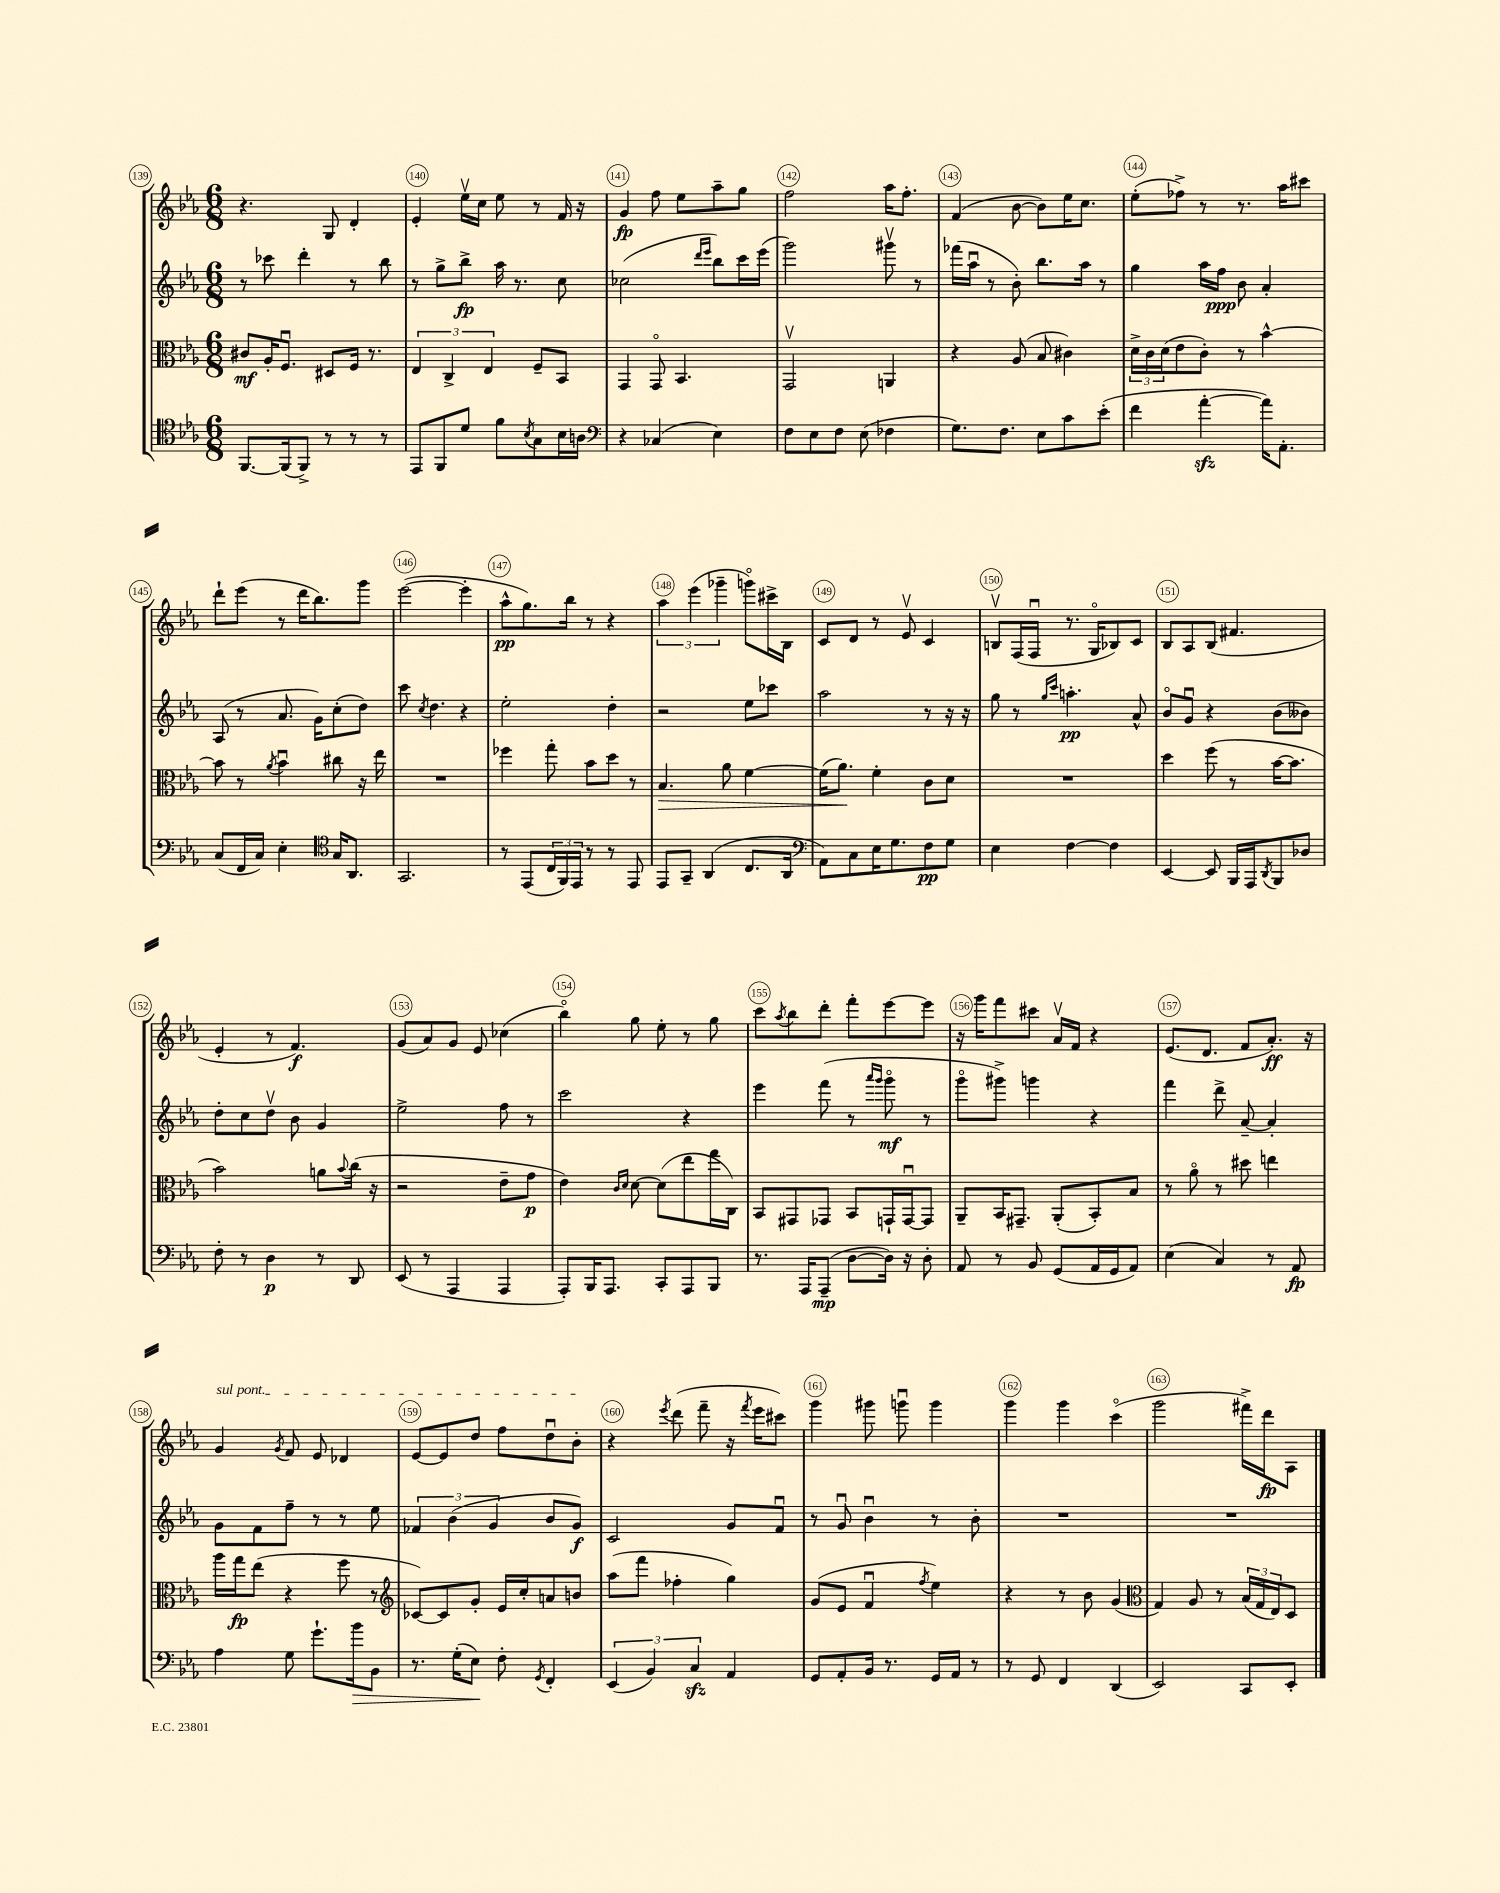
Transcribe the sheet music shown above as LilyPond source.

<<
\new StaffGroup <<
\new Staff = "s0" {
    \clef treble \key ees \major \numericTimeSignature \time 6/8
    r4. g8 d'4-. |
    ees'4-. ees''16\upbow c''16 ees''8 r8 f'16 r16 |
    g'4\fp f''8 ees''8 aes''8-- g''8 |
    f''2 aes''16 f''8.-. |
    f'4( bes'8~ bes'8) ees''16 c''8. |
    ees''8-.( fes''8->) r8 r8. aes''16 cis'''8 |
    d'''8-! ees'''8( r8 d'''16 bes''8.) g'''8 |
    ees'''2~( ees'''4-. |
    aes''8-^\pp g''8.) bes''16 r8 r4 |
    \tuplet 3/2 { aes''4 ees'''4( ges'''4-- } g'''8\flageolet) cis'''16-> bes16 |
    c'8 d'8 r8 ees'8\upbow c'4 |
    b8\upbow f16( f16\downbow r8. g16\flageolet bes8) c'8 |
    bes8 aes8 bes8( fis'4. |
    ees'4-. r8 f'4.\f) |
    g'8( aes'8) g'8 ees'8 ces''4( |
    bes''4\flageolet) g''8 ees''8-. r8 g''8 |
    c'''8 \acciaccatura { aes''8 } bes''8 d'''8-. f'''8-. ees'''8~ ees'''8 |
    r16 g'''16 f'''8 cis'''8 aes'16\upbow f'16 r4 |
    ees'8.( d'8. f'8 aes'8.-.\ff) r16 |
    \once \override TextSpanner.bound-details.left.text = \markup { \italic "sul pont." } g'4\startTextSpan \acciaccatura { g'8 } f'8 ees'8 des'4 |
    ees'8~ ees'8 d''8 f''8 d''8\downbow bes'8-.\stopTextSpan |
    r4 \acciaccatura { ees'''8 } d'''8( f'''8-- r16 \acciaccatura { f'''8 } ees'''16 cis'''8) |
    g'''4 gis'''8 g'''8\downbow g'''4 |
    g'''4 g'''4 c'''4\flageolet( |
    g'''2 fis'''16->) d'''16\fp aes8 \bar "|." |
}
\new Staff = "s1" {
    \clef treble \key ees \major \numericTimeSignature \time 6/8
    r8 ces'''8 d'''4-. r8 bes''8 |
    r8 g''8-> bes''8->\fp aes''16 r8. c''8 |
    ces''2( \grace { d'''16 ees'''16 } bes''8) c'''16 ees'''16( |
    g'''2) gis'''8\upbow r8 |
    fes'''16( aes''16\downbow r8 bes'8-.) bes''8. aes''16 r8 |
    g''4 aes''16 f''16\ppp bes'8 aes'4-. |
    aes8( r8 aes'8. g'16) c''8-.( d''8) |
    c'''8 \acciaccatura { c''8 } d''4. r4 |
    ees''2-. d''4-. |
    r2 ees''8 ces'''8 |
    aes''2 r8 r16 r16 |
    g''8 r8 \grace { g''16 c'''16 } a''4.-.\pp aes'8-^ |
    bes'8\flageolet g'8\downbow r4 bes'8( beses'8) |
    d''8-. c''8 d''8\upbow bes'8 g'4 |
    ees''2-> f''8 r8 |
    c'''2 r4 |
    ees'''4 f'''8( r8 \grace { aes'''16 g'''16 } g'''8\flageolet\mf r8 |
    g'''8\flageolet gis'''8->) g'''4 r4 |
    f'''4 d'''8-> aes'8~-- aes'4-. |
    g'8 f'8 f''8-- r8 r8 ees''8 |
    \tuplet 3/2 { fes'4 bes'4( g'4 } bes'8 g'8\f) |
    c'2 g'8 f'8\downbow |
    r8 g'8\downbow bes'4\downbow r8 bes'8-. |
    R2. |
    R2. \bar "|." |
}
\new Staff = "s2" {
    \clef alto \key ees \major \numericTimeSignature \time 6/8
    cis'8\mf aes16-. f8.\downbow dis8 f16 r8. |
    \tuplet 3/2 { ees4 c4-> ees4 } f8-- bes,8 |
    g,4 g,8\flageolet bes,4. |
    g,2\upbow a,4 |
    r4 aes8( bes8 cis'4) |
    \tuplet 3/2 { d'16-> c'16 d'16( } ees'8 c'8-.) r8 bes'4~-^ |
    bes'8 r8 \acciaccatura { aes'8 } bes'4\downbow cis''8 r16 ees''16 |
    R2. |
    fes''4 g''8-. bes'8 d''8 r8 |
    bes4.\> aes'8 f'4~ |
    f'16( aes'8.\!) f'4-. c'8 d'8 |
    R2. |
    d''4 f''8( r8 bes'16~ bes'8. |
    bes'2) a'8 \appoggiatura { bes'8 } c''16( r16 |
    r2 ees'8-- g'8\p |
    ees'4) \grace { c'16 d'16 } d'8~ d'8( ees''8 g''16 c16) |
    bes,8 gis,8 ges,8 bes,8 g,16-! g,16~\downbow g,8 |
    aes,8-- bes,16 gis,8.-- aes,8-.( bes,8-.) bes8 |
    r8 aes'8\flageolet r8 dis''8 e''4 |
    aes''16 g''16\fp ees''8( r4 f''8 r8 |
    \clef treble ces'8~) ces'8 g'8-. ees'16 c''16-. a'8 b'8 |
    aes''8( f'''8 fes''4-. g''4) |
    g'8( ees'8 f'4\downbow \acciaccatura { f''8 } ees''4) |
    r4 r8 bes'8 g'4( |
    \clef alto g4) aes8 r8 \tuplet 3/2 { bes16( g16 ees16) } d8 \bar "|." |
}
\new Staff = "s3" {
    \clef tenor \key ees \major \numericTimeSignature \time 6/8
    f,8.~ f,16( f,8->) r8 r8 r8 |
    ees,8 f,8 d'8 f'8 \acciaccatura { bes8 } g8 bes16 a16 |
    \clef bass r4 ces4( ees4) |
    f8 ees8 f8 ees8( fes4 |
    g8.) f8. ees8 c'8 ees'8-.( |
    f'4 aes'4~-.\sfz aes'16) aes,8.-. |
    c8( f,16 c16) ees4-. \clef tenor g16 aes,8. |
    g,2. |
    r8 ees,8( \tuplet 3/2 { c16 f,16) ees,16 } r8 r8 ees,8 |
    ees,8 g,8-- aes,4( c8. aes,16 |
    \clef bass aes,8) c8 ees16 g8. f8\pp g8 |
    ees4 f4~ f4 |
    ees,4~ ees,8 bes,,16 aes,,16 \acciaccatura { d,8 } bes,,8 des8 |
    f8-. r8 d4\p r8 d,8 |
    ees,8( r8 aes,,4 aes,,4 |
    aes,,8-.) bes,,16 aes,,8. c,8-. aes,,8 bes,,8 |
    r8. aes,,16 aes,,8--\mp( d8~ d16) r16 d8-. |
    aes,8 r8 bes,8 g,8( aes,16 g,16 aes,8) |
    ees4( c4) r8 aes,8\fp |
    aes4 g8 g'8.-! bes'16\> bes,8 |
    r8. g16-.( ees8\!) f8-. \acciaccatura { g,8 } f,4-. |
    \tuplet 3/2 { ees,4( bes,4) c4\sfz } aes,4 |
    g,8 aes,8-. bes,16 r8. g,16 aes,16 r8 |
    r8 g,8 f,4 d,4( |
    ees,2) c,8 ees,8-. \bar "|." |
}
>>
>>
\layout { \context { \Score currentBarNumber = #139 \override BarNumber.break-visibility = ##(#f #t #t) barNumberVisibility = #all-bar-numbers-visible \override BarNumber.stencil = #(make-stencil-circler 0.1 0.3 ly:text-interface::print) } }
